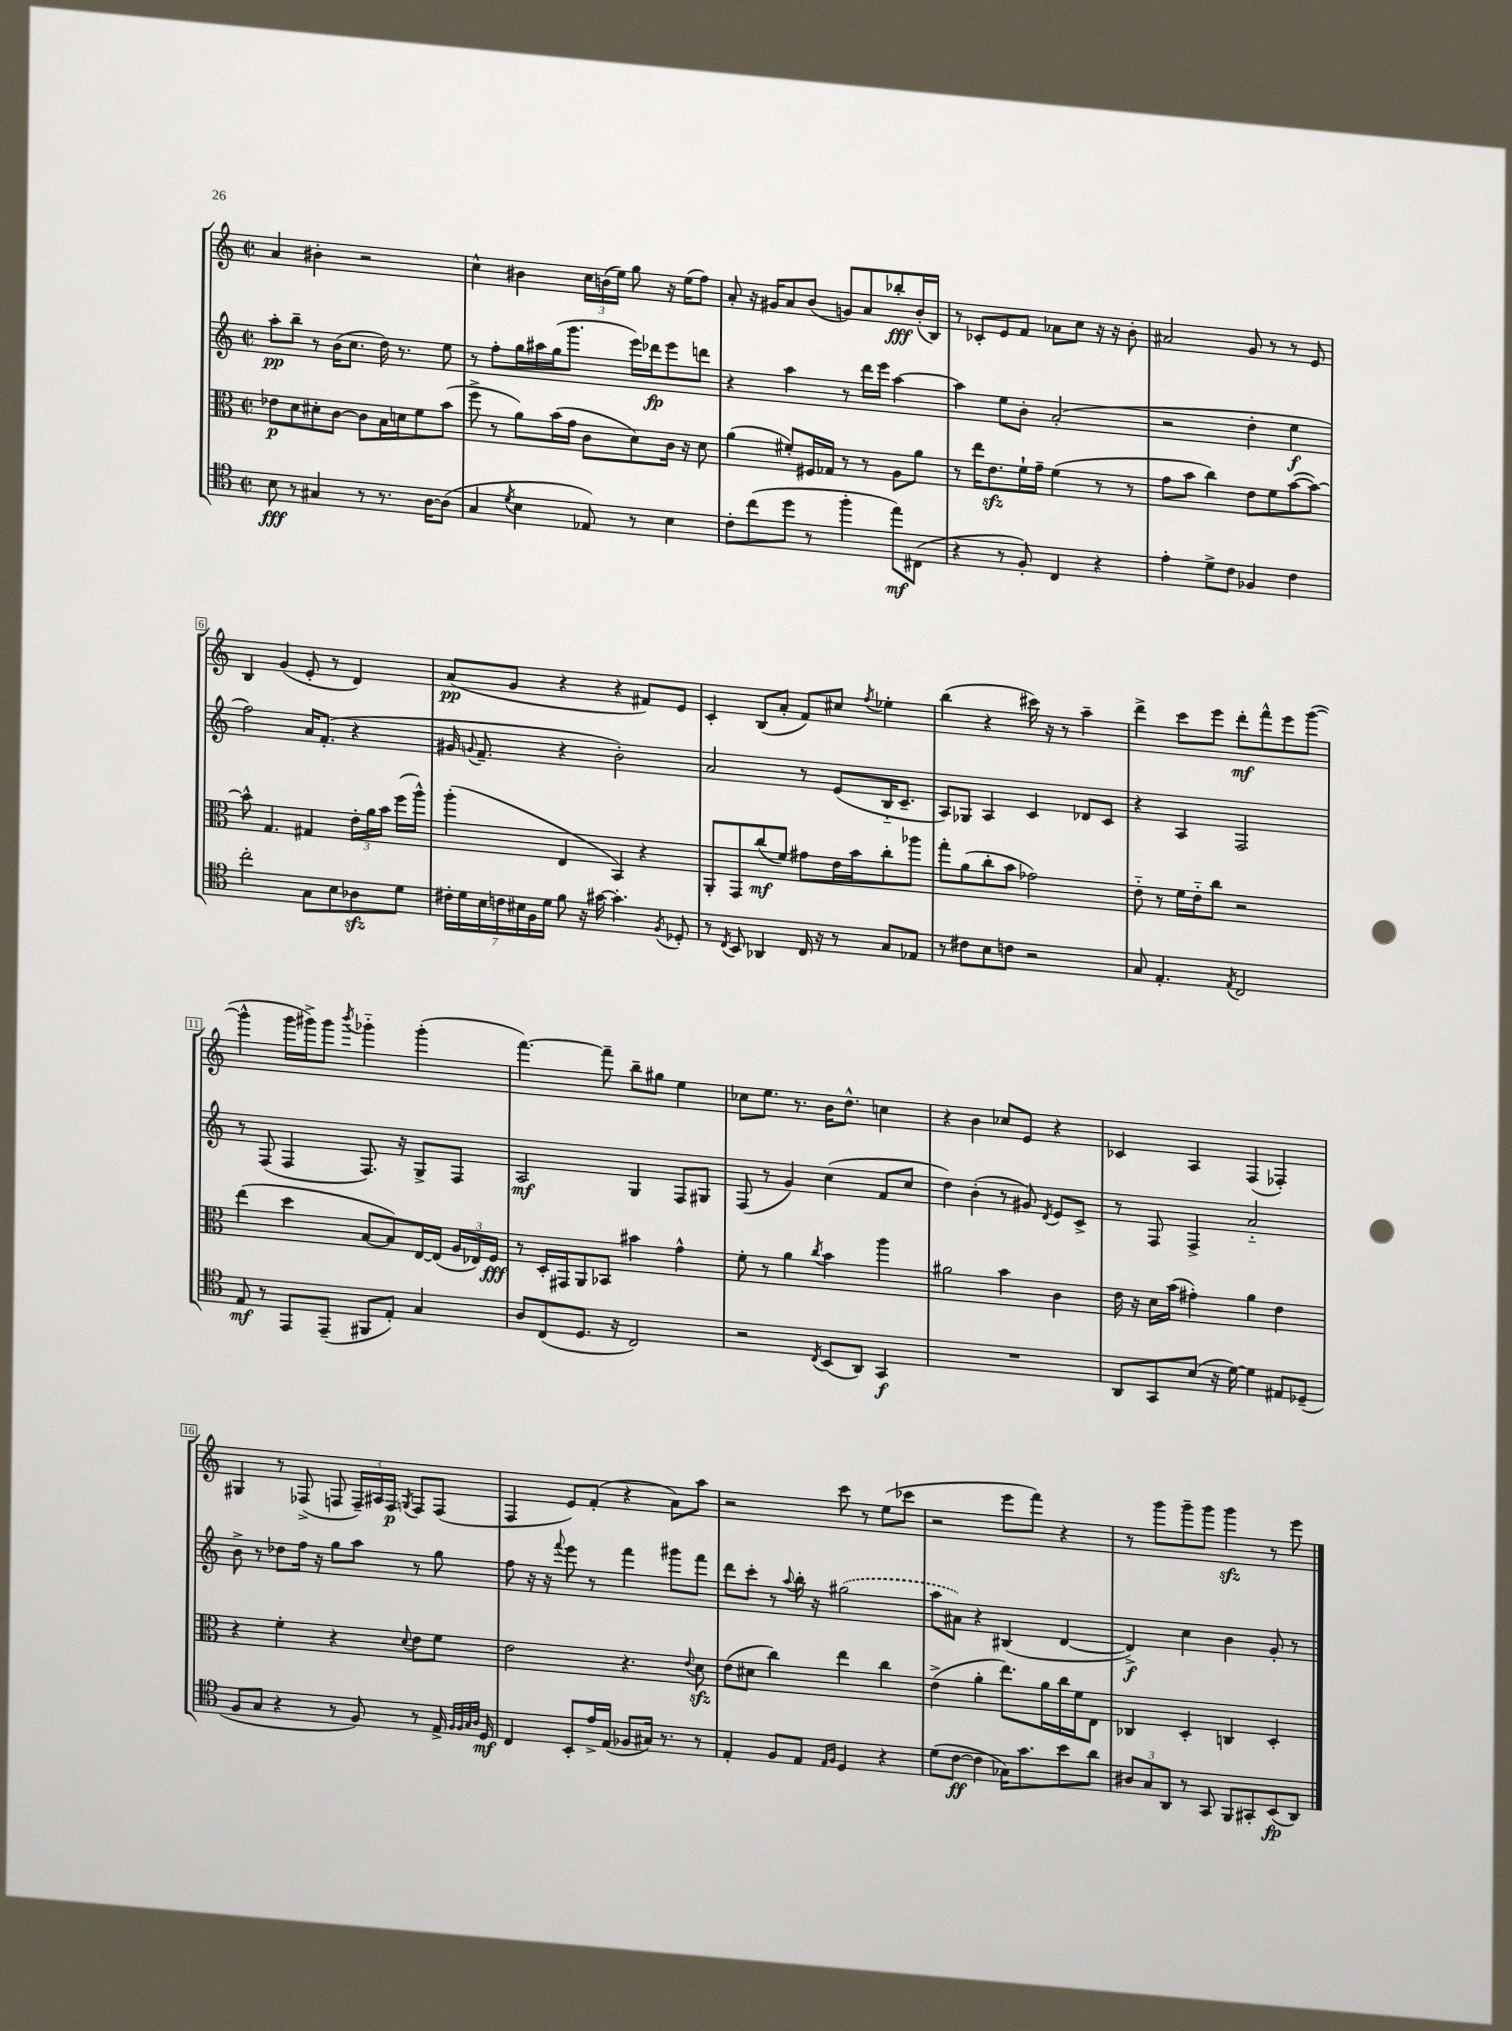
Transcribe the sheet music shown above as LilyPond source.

<<
\new StaffGroup <<
\new Staff = "s0" {
    \clef treble \key c \major \defaultTimeSignature \time 2/2
    \autoBeamOff a'4 bis'4-. r2 |
    c''4-^ bis'4 \tuplet 3/2 { c''16[ b'16( e''16]) } g''8 r16 e''16[( f''8]) |
    a'8-. r16 gis'16[ a'8 b'8]( g'8[) a'8 bes''8-.\fff b'16-.( b16]) |
    r8 ces'8[-. e'8 f'8] aes'8[ c''8] r16 r16 b'8-. |
    ais'2 g'8 r8 r8 e'8 |
    b4 g'4( e'8-. r8 d'4) |
    a'8[\pp( g'8] r4 r4 fis'8[) e'8] |
    c'4-. b8[( a'8]-. f'8[) cis''8] \acciaccatura { f''8 } ees''4-. |
    b''4( r4 cis'''16) r16 r8 a''4-- |
    d'''4-> c'''8[ e'''8] d'''8[-.\mf f'''8-^ e'''8 g'''8]~( |
    g'''4-^ g'''16[ gis'''16->) gis'''8] \acciaccatura { b'''8 } ges'''4-_ ges'''4-.( |
    f'''4.~) f'''8-- b''8[-- gis''8] e''4 |
    ces''8[ e''8.] r8. b'16[ d''8.]-^ c''4 |
    r4 b'4 ces''8[ e'8] r4 |
    ces'4 a4 f4( fes4-.) |
    gis4 r8 fes8->( f8 \tuplet 3/2 { f16[--) ais16 f16]\p } \acciaccatura { g8 } f8[ f8]( |
    f4 e'8[) f'8]-.( r4 a'8[) a''8] |
    r2 c'''8 r8 e''8[( ces'''8] |
    r2 e'''8[ f'''8]) r4 |
    r8 g'''8[ g'''8-- g'''8] g'''4\sfz r8 e'''8 \bar "|." |
}
\new Staff = "s1" {
    \clef treble \key c \major \defaultTimeSignature \time 2/2
    \autoBeamOff a''8[-.\pp b''8]-- r8 b'16[( c''8.] d''16) r8. e''8 |
    r8 f''8[-. g''16 ais''16 g''16( g'''8.] e'''16[) des'''16\fp e'''8 d'''8] |
    r4 a''4 r8 d'''16[ e'''16] a''4~ |
    a''4 e''8[ b'8]-. a'2-.( |
    r2 d''4-. e''4\f |
    f''2) a'16[ f'8.]-.( r4 |
    gis'16 \appoggiatura { g'8 } f'8.-- r4 b'2-.) |
    a'2 r8 e'8[( b16-_ c'8.]-- |
    a8[) ges8] a4 c'4 des'8[ c'8] |
    r4 a4 f2 |
    r8 f8( f4 f8.) r16 g8[-> f8] |
    a2\mf g4 f8[ gis8] |
    f8( r8 g'4) c''4( f'8[ c''8] |
    d''4) b'4-.( r8 gis'8) \acciaccatura { d'8 } e'8[ c'8]-> |
    r8 f8 f4-> a'2-_ |
    b'8-> r8 des''8[ f''16] r16 g''8[ a''8] r8 g''8 |
    f''8 r16 r16 \appoggiatura { f'''8 } e'''8 r8 f'''4 gis'''8[ f'''8] |
    d'''8[ c'''8]-. r8 \appoggiatura { a''8 } b''16-. r16 \once \slurDashed gis''2( |
    a''8[ ais'8]) r4 bis4( d'4~ |
    d'4->\f) c''4 b'4 g'8-. r8 \bar "|." |
}
\new Staff = "s2" {
    \clef alto \key c \major \defaultTimeSignature \time 2/2
    \autoBeamOff ees'8[\p d'8 dis'8-. c'8]~ c'8[ b16 d'16 f'8 b'8]( |
    f''8-> r8 a'8[) b'16( g'16] c'8[ d'8) c'16] r16 d'8 |
    a'4( fis'8[-.) fis16 ges16] r8 r8 a8[ a'8] |
    r8 e''16[ e'8.\sfz f'16-! g'16]-- f'4( r8 r8 |
    g'8[ b'8] c''4) e'8[ f'8 b'8~( b'8]~) |
    b'8-^ g4. gis4 \tuplet 3/2 { e'16[-. a'16 b'16] } f''16[( a''16]-^) |
    a''4-.( e4 b,4) r4 |
    a,8[-. g,8 c''8\mf( f'8]) gis'8[ e'16 b'16 c''8-. aes''8] |
    g''8[-. a'8( c''8-. b'8] ges'2) |
    e'8-_ r8 f'16[ e'16-_ c''8] r2 |
    e''4( d''4 b8[~ b8) e16~ e16]( \tuplet 3/2 { a16[ ees16) f16]\fff } |
    r8 d16[-. gis,16 a,8 bes,8] bis'4 g'4-^ |
    f'8-. r8 a'4 \acciaccatura { c''8 } b'4 a''4 |
    ais'2 b'4 c'4 |
    e'16 r16 d'16[ b'16]( gis'4-.) a'4 e'4 |
    r4 f'4-. r4 \appoggiatura { d'8 } e'8[ f'8] |
    e'2 r4. \appoggiatura { e'8 } d'8\sfz |
    e'8[( dis'8] c''4) e''4 c''4 |
    e'4->( a'4-. e''8.[) a'16 c''16 f'16 e8] |
    ces4 d4-. c4 d4-. \bar "|." |
}
\new Staff = "s3" {
    \clef tenor \key c \major \defaultTimeSignature \time 2/2
    \autoBeamOff b8\fff r8 gis4 r8 r8. a16[~ a8]( |
    g4 \acciaccatura { d'8 } b4 ees8) r8 b4 |
    c'8[-. c''8( d''8] r8 f''4-. e''8[\mf) cis8]( |
    r4 r8 f8-.) c4 r4 |
    e'4-. d'8[-> c'8] fes4 c'4 |
    c''2-. g8[ b8 aes8\sfz d'8] |
    \tuplet 7/4 { cis'16[-. d'16 b16 c'16 bis16 f16 d'16] } f'8 r16 gis'16~ gis'4.-. \acciaccatura { f8 } des8-. |
    r8 \acciaccatura { c8 } b,8 aes,4 c16 r16 r8 g8[ ees8] |
    r8 cis'8[ b8 c'8] r2 |
    g8 e4.-. \acciaccatura { e8 } c2 |
    e8\mf r8 e,8[ e,8]--( fis,8[ e8]-.) g4 |
    a8[ c8( d8.] r16 c2) |
    r2 \acciaccatura { c8 } b,8[( a,8]) g,4\f |
    R1 |
    a,8[ g,8 b8]( r16 d'16~) d'4 eis8[ des8]--( |
    f8[ g8] r4 r8 f8) r8 e16-> \grace { f32[ f32 g32 a32] } d16\mf |
    c4 b,8[-. e'16-> e16]( fes8[ gis16]) r8. r8 |
    e4-. f8[ e8] \grace { e16[ f16] } d4 r4 |
    d'8[( c'8]~\ff c'4 ges16[) g'8. b'8 a'8] |
    \tuplet 3/2 { ais8[ g8 a,8] } r8 g,8 f,8[ gis,8-. b,8\fp( a,8]) \bar "|." |
}
>>
>>
\layout { \context { \Score \override BarNumber.stencil = #(make-stencil-boxer 0.1 0.3 ly:text-interface::print) } }
